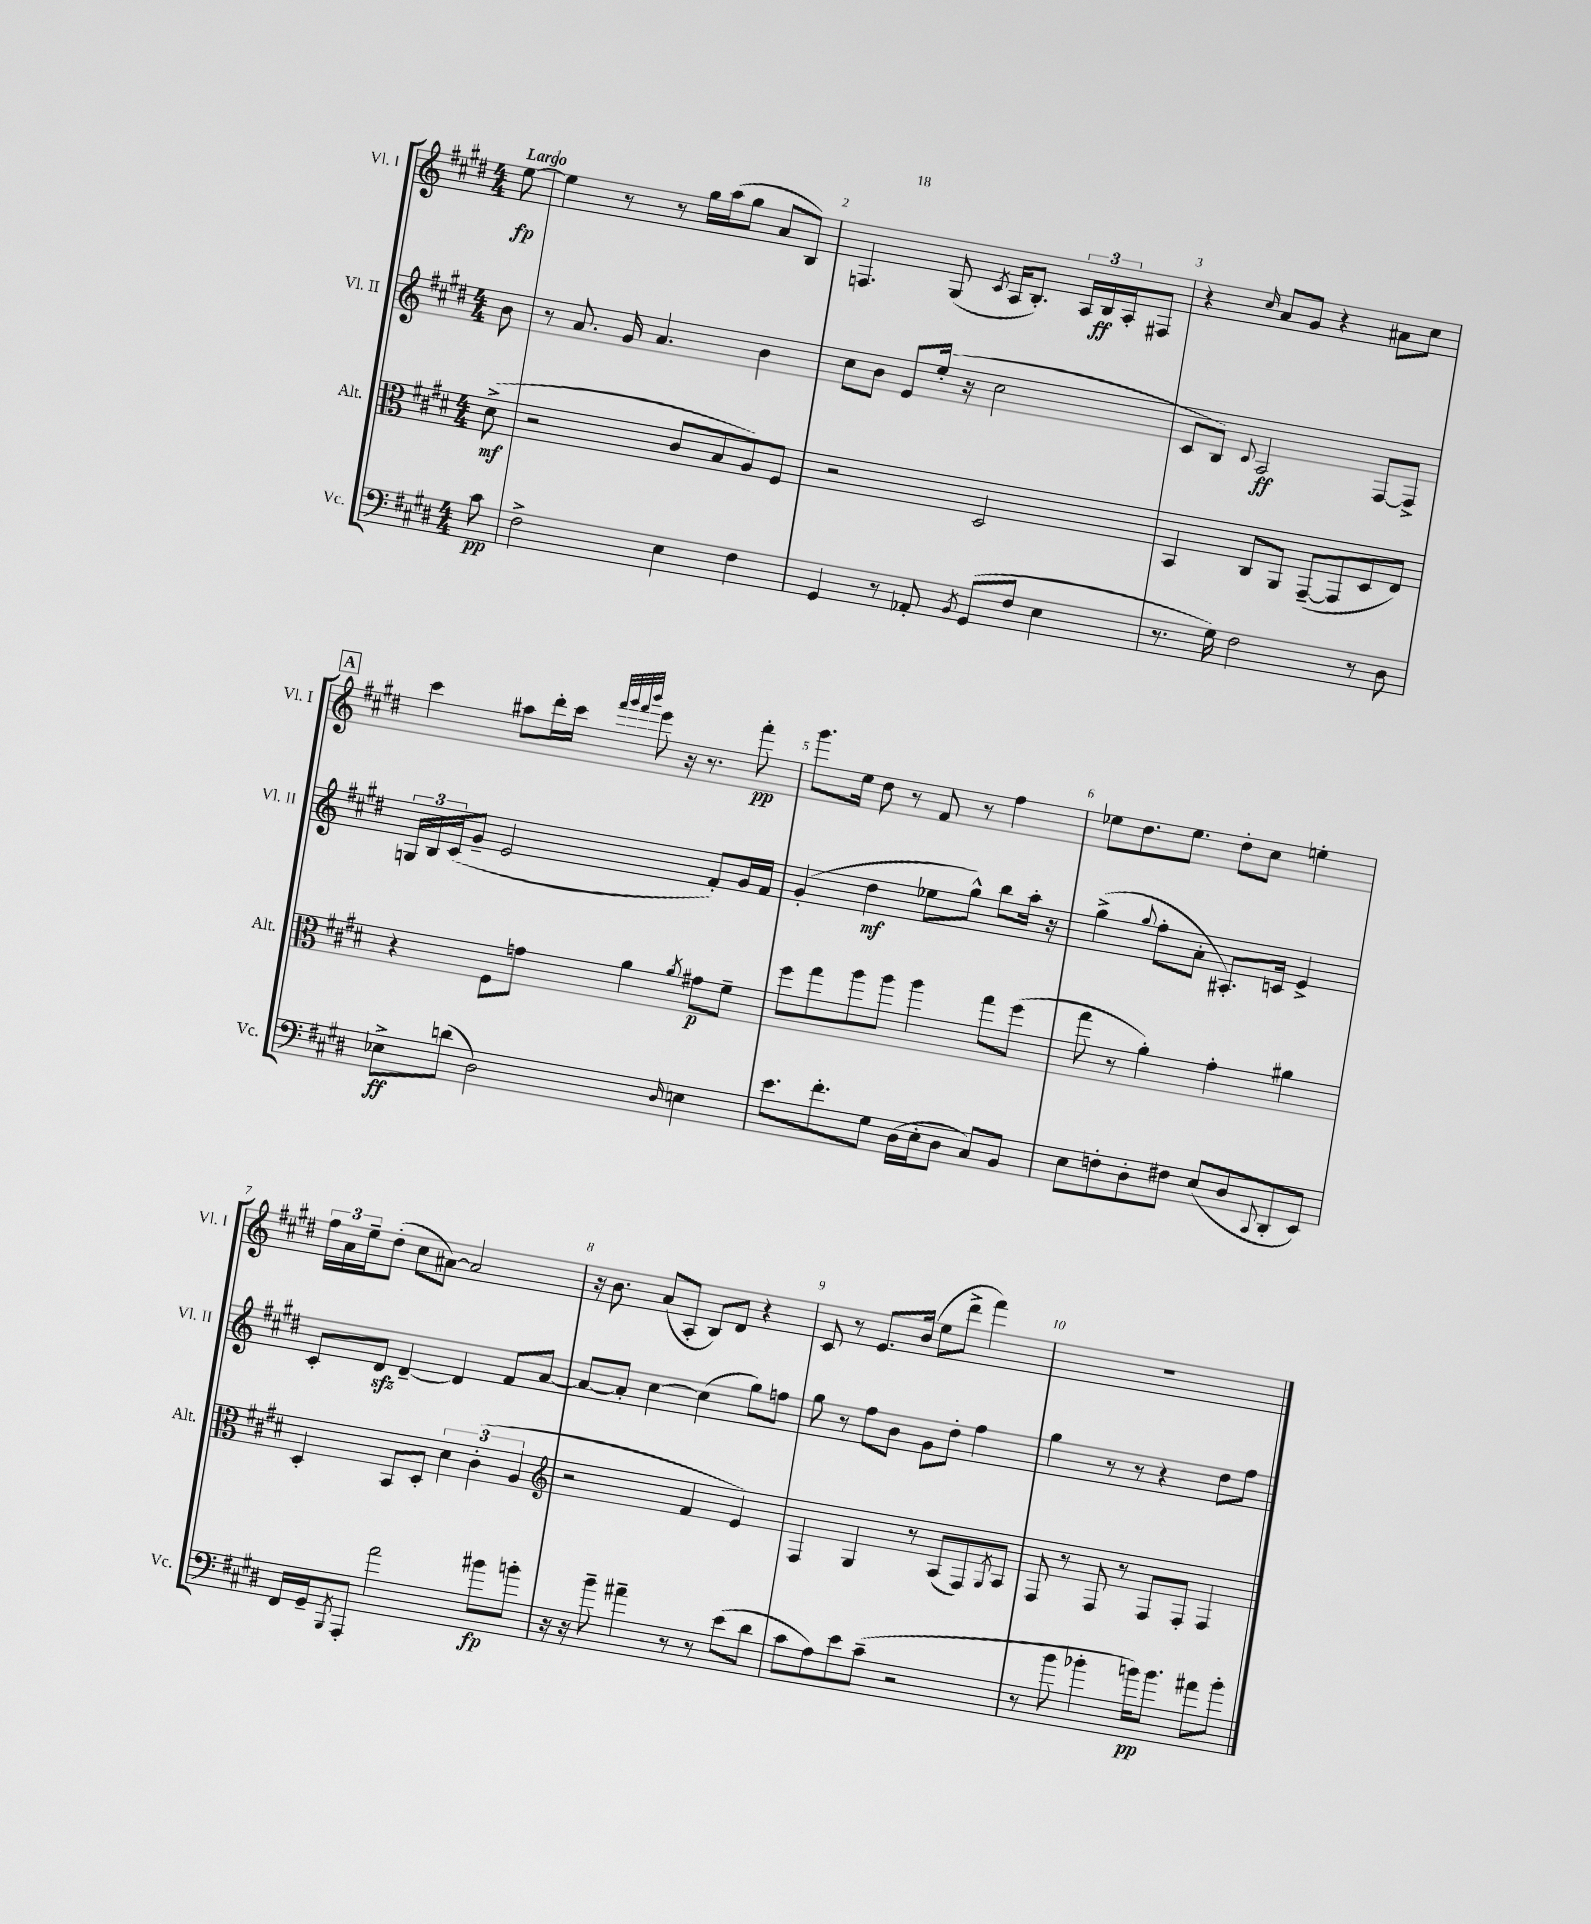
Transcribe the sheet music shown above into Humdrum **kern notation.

**kern	**dynam	**kern	**dynam	**kern	**dynam	**kern	**dynam
*part4	*part4	*part3	*part3	*part2	*part2	*part1	*part1
*staff4	*staff4	*staff3	*staff3	*staff2	*staff2	*staff1	*staff1
*I"Vc.	*	*I"Alt.	*	*I"Vl. II	*	*I"Vl. I	*
*I'Vc.	*	*I'Alt.	*	*I'Vl. II	*	*I'Vl. I	*
*clefF4	*	*clefC3	*	*clefG2	*	*clefG2	*
*k[f#c#g#d#]	*	*k[f#c#g#d#]	*	*k[f#c#g#d#]	*	*k[f#c#g#d#]	*
*M4/4	*	*M4/4	*	*M4/4	*	*M4/4	*
=	=	=	=	=	=	=	=
!	!	!	!	!	!	!LO:TX:a:B:t=Largo	!
8c#\	pp	(8d#^\	mf	8b\	.	[8ee\	fp
=1	=1	=1	=1	=1	=1	=1	=1
2F#^\	.	2r	.	8r	.	4ee\]	.
.	.	.	.	8.a/	.	.	.
.	.	.	.	.	.	8r	.
.	.	.	.	16g#/	.	.	.
.	.	.	.	4.a/	.	8r	.
4E\	.	8c#/L	.	.	.	16gg#\LL	.
.	.	.	.	.	.	(16aa\J	.
.	.	8B/	.	.	.	8gg#\J	.
4F#\	.	8A/)	.	4b\	.	8a/L	.
.	.	8F#/J	.	.	.	8B/J)	.
=2	=2	=2	=2	=2	=2	=2	=2
4GG#/	.	2r	.	8cc#\L	.	4.Fn/	.
.	.	.	.	8b\J	.	.	.
8r	.	.	.	8e/L	.	.	.
8AA-X'/	.	.	.	(16ee'/Jk	.	(8G#/	.
.	.	.	.	16r	.	.	.
8qBB/	.	.	.	.	.	8qc#/	.
(8GG#/L	.	2D#/	.	2cc#\	.	16A/KL	.
.	.	.	.	.	.	8.B'/J)	.
8F#/J	.	.	.	.	.	.	.
4E\	.	.	.	.	.	24A/LL	.
.	.	.	.	.	.	24B/	ff
.	.	.	.	.	.	24A'/J	.
.	.	.	.	.	.	8F#X/J	.
=3	=3	=3	=3	=3	=3	=3	=3
8.r	.	4BB/	.	8c#/L	.	4r	.
.	.	.	.	8B/J)	.	.	.
16G#\)	.	.	.	.	.	.	.
.	.	.	.	8qqc#/	.	16qqcc#/	.
2F#\	.	8C#/L	.	2A/	ff	8a/L	.
.	.	8AA/J	.	.	.	8g#/J	.
.	.	([8GG#~/L	.	.	.	4r	.
.	.	8GG#/]	.	.	.	.	.
8r	.	8D#/	.	[8F#/L	.	8a#X\L	.
8D#\	.	8E/J)	.	8F#^/J]	.	8cc#\J	.
!!LO:LB:g=z
!!LO:REH:place=s1:t=A
=4	=4	=4	=4	=4	=4	=4	=4
8E-X^\L	ff	4r	.	24Gn/LL	.	4ccc#\	.
.	.	.	.	24B/	.	.	.
.	.	.	.	(24c#/J	.	.	.
(8dn\J	.	.	.	8g#~/J	.	.	.
2D#\)	.	8F#\L	.	2e/	.	8aa#X\L	.
.	.	8gn\J	.	.	.	16ddd#'\L	.
.	.	.	.	.	.	16ccc#\JJ	.
.	.	.	.	.	.	32qqfff#/LLL	.
.	.	.	.	.	.	32qqggg#/	.
.	.	.	.	.	.	32qqfff#/	.
.	.	.	.	.	.	32qqbbb/JJJ	.
.	.	4a\	.	.	.	8eee\	.
.	.	.	.	.	.	16r	.
.	.	.	.	.	.	8.r	.
16qqD#/	.	8qa/	.	.	.	.	.
4En\	.	8g#X\L	p	8f#'/L)	.	.	.
.	.	8f#~\J	.	16g#/L	.	8fff#'\	pp
.	.	.	.	16f#/JJ	.	.	.
=5	=5	=5	=5	=5	=5	=5	=5
8.e\L	.	8ff#\L	.	(4g#'/	.	8.ggg#\L	.
.	.	8gg#\	.	.	.	.	.
8.f#'\	.	.	.	.	.	16ee\Jk	.
.	.	8aa\	.	4dd#\	mf	8dd#\	.
8G#\J	.	8aa\J	.	.	.	8r	.
(16D#\LL	.	4aa\	.	8ee-X\L	.	8f#/	.
16E'\J	.	.	.	.	.	.	.
8D#\J	.	.	.	8gg#^^\J)	.	8r	.
8C#/L)	.	8gg#\L	.	8bb\L	.	4ff#\	.
8BB/J	.	(8ff#\J	.	16aa'\Jk	.	.	.
.	.	.	.	16r	.	.	.
=6	=6	=6	=6	=6	=6	=6	=6
8E\L	.	8gg#\	.	(4gg#^\	.	8ee-X\L	.
8Fn'\	.	8r	.	.	.	8.dd#\	.
.	.	.	.	8qqgg#/	.	.	.
8D#'\	.	4a'\)	.	8ff#'\L	.	.	.
.	.	.	.	.	.	8.ee-\J	.
8F#X\J	.	.	.	8a'\J	.	.	.
(8E/L	.	4g#'\	.	8.A#X'/L)	.	8dd#'\L	.
8D#/	.	.	.	.	.	8cc#\J	.
.	.	.	.	16cn/Jk	.	.	.
8qqCC#/	.	.	.	.	.	.	.
8DD#'/	.	4a#X\	.	4e^/	.	4een'\	.
8EE/J)	.	.	.	.	.	.	.
!!LO:LB:g=z
=7	=7	=7	=7	=7	=7	=7	=7
16FF#/LL	.	4D#'/	.	8c#'/L	.	24ff#\LL	.
.	.	.	.	.	.	24a\	.
16GG#~/J	.	.	.	.	.	.	.
.	.	.	.	.	.	24ee~\J	.
8qBBB/	.	.	.	.	.	.	.
8AAA'/J	.	.	.	8d#zz/J	.	(8dd#'\J	.
2a\	.	8BB/L	.	[4d#~/	.	8cc#\L	.
.	.	8D#'/J	.	.	.	[8a#X\J)	.
.	.	6d#\	.	4d#/]	.	2a#/]	.
.	.	(6c#'\	.	.	.	.	.
8b#X\L	fp	.	.	8f#/L	.	.	.
.	.	6A/	.	.	.	.	.
8bn'\J	.	.	.	[8a/J	.	.	.
=8	=8	=8	=8	=8	=8	=8	=8
*	*	*clefG2	*	*	*	*	*
16r	.	2r	.	8a/L_	.	16r	.
16r	.	.	.	.	.	8.b\	.
8b~\	.	.	.	8a'/J]	.	.	.
4a#X~\	.	.	.	[4cc#\	.	(8a/L	.
.	.	.	.	.	.	8A'/J	.
8r	.	4f#/	.	(4cc#\]	.	8B/L)	.
8r	.	.	.	.	.	8d#/J	.
(8e\L	.	4e/)	.	8gg#\L)	.	4r	.
8d#\J	.	.	.	8ffn\J	.	.	.
=9	=9	=9	=9	=9	=9	=9	=9
8c#\L	.	4F#/	.	8gg#\	.	8c#/	.
8A\)	.	.	.	8r	.	8r	.
8e\	.	4G#/	.	8ff#\L	.	8.e/L	.
(8c#~\J	.	.	.	8b\J	.	.	.
.	.	.	.	.	.	(16b/Jk	.
2r	.	8r	.	8g#\L	.	8ee\L	.
.	.	(8A/L	.	8dd#'\J	.	8ddd#^\J	.
.	.	8F#/)	.	4ff#\	.	4fff#\)	.
.	.	8qG#/	.	.	.	.	.
.	.	8A/J	.	.	.	.	.
=10	=10	=10	=10	=10	=10	=10	=10
8r	.	8F#/	.	4gg#\	.	1r	.
8b\	.	8r	.	.	.	.	.
4b-X'\	.	8F#/	.	8r	.	.	.
.	.	8r	.	8r	.	.	.
16bn\KL)	pp	8F#/L	.	4r	.	.	.
8.b\J	.	.	.	.	.	.	.
.	.	8F#'/J	.	.	.	.	.
8a#X\L	.	4F#/	.	8dd#\L	.	.	.
8b'\J	.	.	.	8ff#\J	.	.	.
==	==	==	==	==	==	==	==
*-	*-	*-	*-	*-	*-	*-	*-
